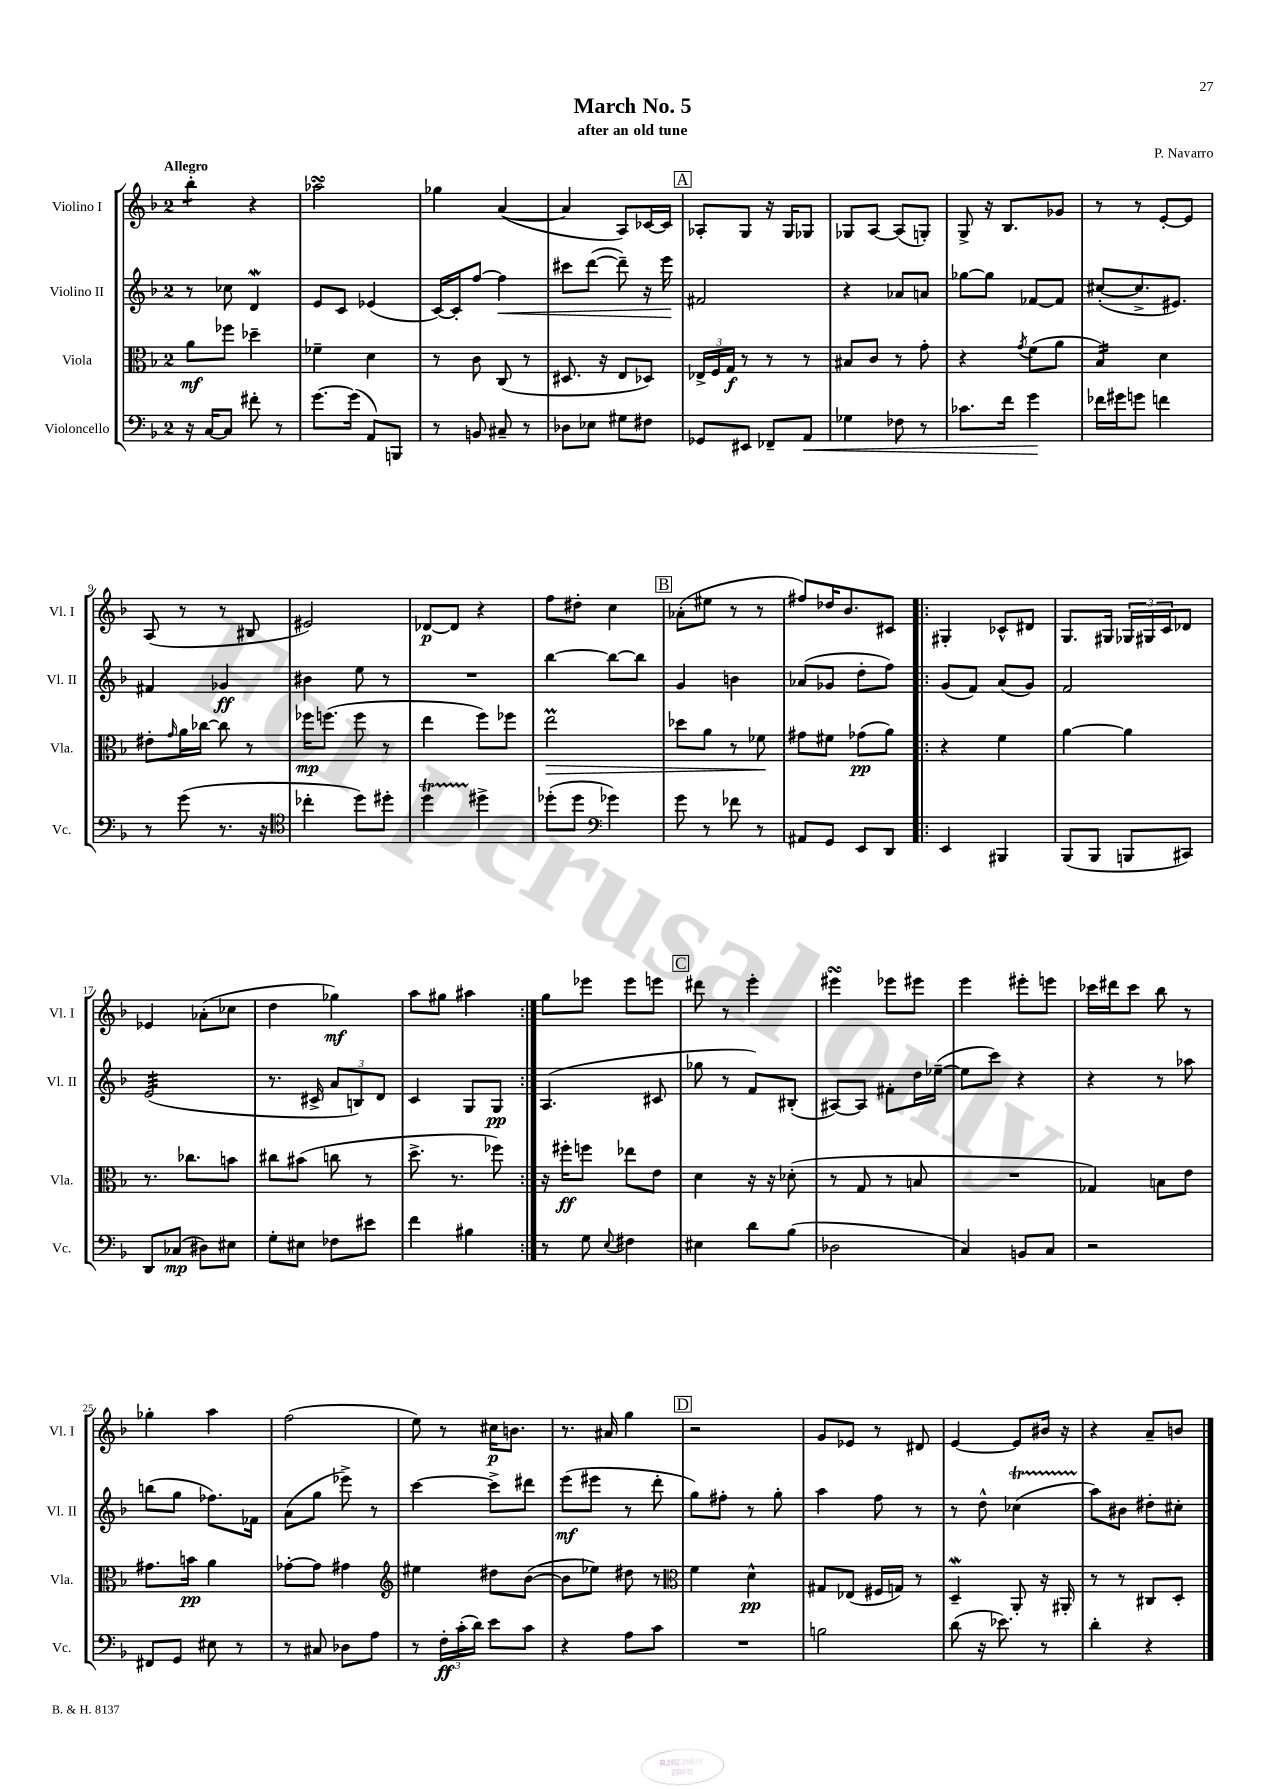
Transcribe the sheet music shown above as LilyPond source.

\header { title = "March No. 5" composer = "P. Navarro" subtitle = "after an old tune" }
<<
\new StaffGroup <<
\new Staff = "s0" \with { instrumentName = "Violino I" shortInstrumentName = "Vl. I" } {
    \clef treble \key f \major \once \override Staff.TimeSignature.style = #'single-digit \time 2/4 \tempo "Allegro"
    bes''4:8-. r4 |
    aes''2\turn |
    ges''4 a'4~( |
    a'4 a8) ces'16~ ces'16 |
    \mark \markup { \box "A" } aes8-. g8 r16 g16 ges8 |
    ges8 a8~ a8( g8-.) |
    g8-> r16 bes8. ges'8 |
    r8 r8 e'8~-. e'8 |
    a8( r8 r8 bis8 |
    eis'2) |
    des'8~\p des'8 r4 |
    f''8 dis''8-. c''4 |
    \mark \markup { \box "B" } aes'8-.( eis''8 r8 r8 |
    fis''8) des''16 bes'8. cis'8 |
    \repeat volta 2 { gis4-. ces'8-^ dis'8 |
    g8. gis16 \tuplet 3/2 { ges16 gis16 c'16 } des'8 |
    ees'4 aes'8-.( ces''8 |
    d''4 ges''4\mf) |
    a''8 gis''8 ais''4 | }
    g''8 ees'''8 ees'''8 e'''8 |
    \mark \markup { \box "C" } dis'''8 r8 e'''4-. |
    eis'''4\turn ees'''8 eis'''8 |
    e'''4 eis'''8-. e'''8 |
    ces'''16 dis'''16 ces'''8 bes''8 r8 |
    ges''4-. a''4 |
    f''2( |
    e''8) r8 cis''16\p b'8. |
    r8. ais'16 g''4 |
    \mark \markup { \box "D" } r2 |
    g'8 ees'8 r8 dis'8 |
    e'4~ e'8 bis'16 r16 |
    r4 a'8-- b'8 \bar "|." |
}
\new Staff = "s1" \with { instrumentName = "Violino II" shortInstrumentName = "Vl. II" } {
    \clef treble \key f \major \once \override Staff.TimeSignature.style = #'single-digit \time 2/4
    r8 ces''8 d'4\mordent |
    e'8 c'8 ees'4( |
    c'16~) c'16-. f''8~ f''4\< |
    cis'''8 d'''8~( d'''8--) r16 e'''16\! |
    \mark \markup { \box "A" } fis'2 |
    r4 aes'8 a'8 |
    ges''8~ ges''8 fes'8~ fes'8 |
    cis''8~-.( cis''8.-> eis'8.) |
    fis'4 ges'4\ff |
    bis'4 e''8 r8 |
    R2 |
    bes''4~ bes''8~ bes''8 |
    \mark \markup { \box "B" } g'4 b'4 |
    aes'8( ges'8 d''8-. f''8) |
    \repeat volta 2 { g'8( f'8) a'8( g'8) |
    f'2 |
    e'2:32( |
    r8. cis'16-> \tuplet 3/2 { a'8 b8) d'8 } |
    c'4 g8 g8\pp | }
    a4.( cis'8 |
    \mark \markup { \box "C" } ges''8 r8 f'8) bis8-.( |
    ais8~) ais8 fis'8-. d''16 ees''16~--( |
    ees''8 c'''8) r4 |
    r4 r8 aes''8 |
    b''8( g''8 fes''8.) fes'16 |
    a'8( g''8 ees'''8->) r8 |
    c'''4~ c'''8-> dis'''8 |
    e'''8\mf( eis'''8 r8 d'''8-. |
    \mark \markup { \box "D" } g''8) fis''8-. r8 g''8-. |
    a''4 f''8 r8 |
    r8 d''8-^ ces''4\startTrillSpan( |
    a''8\stopTrillSpan) bis'8 dis''8-. cis''8-. \bar "|." |
}
\new Staff = "s2" \with { instrumentName = "Viola" shortInstrumentName = "Vla." } {
    \clef alto \key f \major \once \override Staff.TimeSignature.style = #'single-digit \time 2/4
    a'8\mf fes''8 des''4-- |
    fes'4-- d'4 |
    r8 c'8 c8( r8 |
    dis8. r16 e8 des8) |
    \mark \markup { \box "A" } \tuplet 3/2 { ees16-> f16 g16\f } r8 r8 r8 |
    bis8 c'8 r8 g'8-. |
    r4 \acciaccatura { g'8 } f'8( a'8 |
    bes4:16) d'4 |
    eis'8-. \grace { g'16 } a'16 ces''16~ ces''8 r8 |
    fes''16\mp f''8.( f''8 r8 |
    e''4 f''8) fes''8 |
    e''2\prall\> |
    \mark \markup { \box "B" } des''8 a'8 r8 fes'8\! |
    gis'8 fis'8 ges'8\pp( a'8) |
    \repeat volta 2 { r4 f'4 |
    a'4~ a'4 |
    r8. ces''8. b'8 |
    cis''8 bis'8( c''8 r8 |
    d''8.-> r8. fes''8) | }
    r16 fis''16-.\ff f''8 ees''8 e'8 |
    \mark \markup { \box "C" } d'4 r16 r16 des'8-.( |
    r8 g8 r8 b8 |
    R2 |
    ges4) b8 e'8 |
    gis'8. b'16\pp a'4 |
    ges'8~-. ges'8 gis'4 |
    \clef treble eis''4 dis''8 bes'8~( |
    bes'8 ees''8) dis''8 r8 |
    \mark \markup { \box "D" } \clef alto f'4 d'4-^\pp |
    gis8 ees8( fis16 g16) r8 |
    d4--\mordent a,8-. r16 ais,16-. |
    r8 r8 cis8 d8-. \bar "|." |
}
\new Staff = "s3" \with { instrumentName = "Violoncello" shortInstrumentName = "Vc." } {
    \clef bass \key f \major \once \override Staff.TimeSignature.style = #'single-digit \time 2/4
    r16 c16~ c8 fis'8-. r8 |
    g'8.~ g'16( a,8) b,,8 |
    r8 b,8 cis8-- r8 |
    des8 ees8 gis8 fis8 |
    \mark \markup { \box "A" } ges,8 eis,8 fes,8-- a,8\< |
    ges4 fes8 r8 |
    ces'8. f'16 g'4\! |
    fes'16 gis'16 g'8 f'4 |
    r8 g'8( r8. r16 |
    \clef tenor ces''4-. d''8) dis''8-. |
    d''4\startTrillSpan dis''4->\stopTrillSpan |
    des''8-.( des''8 \clef bass ges'4) |
    \mark \markup { \box "B" } g'8 r8 fes'8 r8 |
    ais,8 g,8 e,8 d,8 |
    \repeat volta 2 { e,4 bis,,4 |
    bes,,8( bes,,8 b,,8 cis,8) |
    d,8 ces8\mp( dis8) eis8 |
    g8-. eis8 fes8 eis'8 |
    f'4 bis4 | }
    r8 g8 \appoggiatura { e8 } fis4 |
    \mark \markup { \box "C" } eis4 d'8 bes8( |
    des2 |
    c4) b,8 c8 |
    r2 |
    fis,8 g,8 eis8 r8 |
    r8 cis8 des8 a8 |
    r8 \tuplet 3/2 { f16-.\ff c'16-.( d'16) } e'8 c'8 |
    r4 a8 c'8 |
    \mark \markup { \box "D" } R2 |
    b2 |
    d'8( r16 ees'8.) r8 |
    d'4-. r4 \bar "|." |
}
>>
>>
